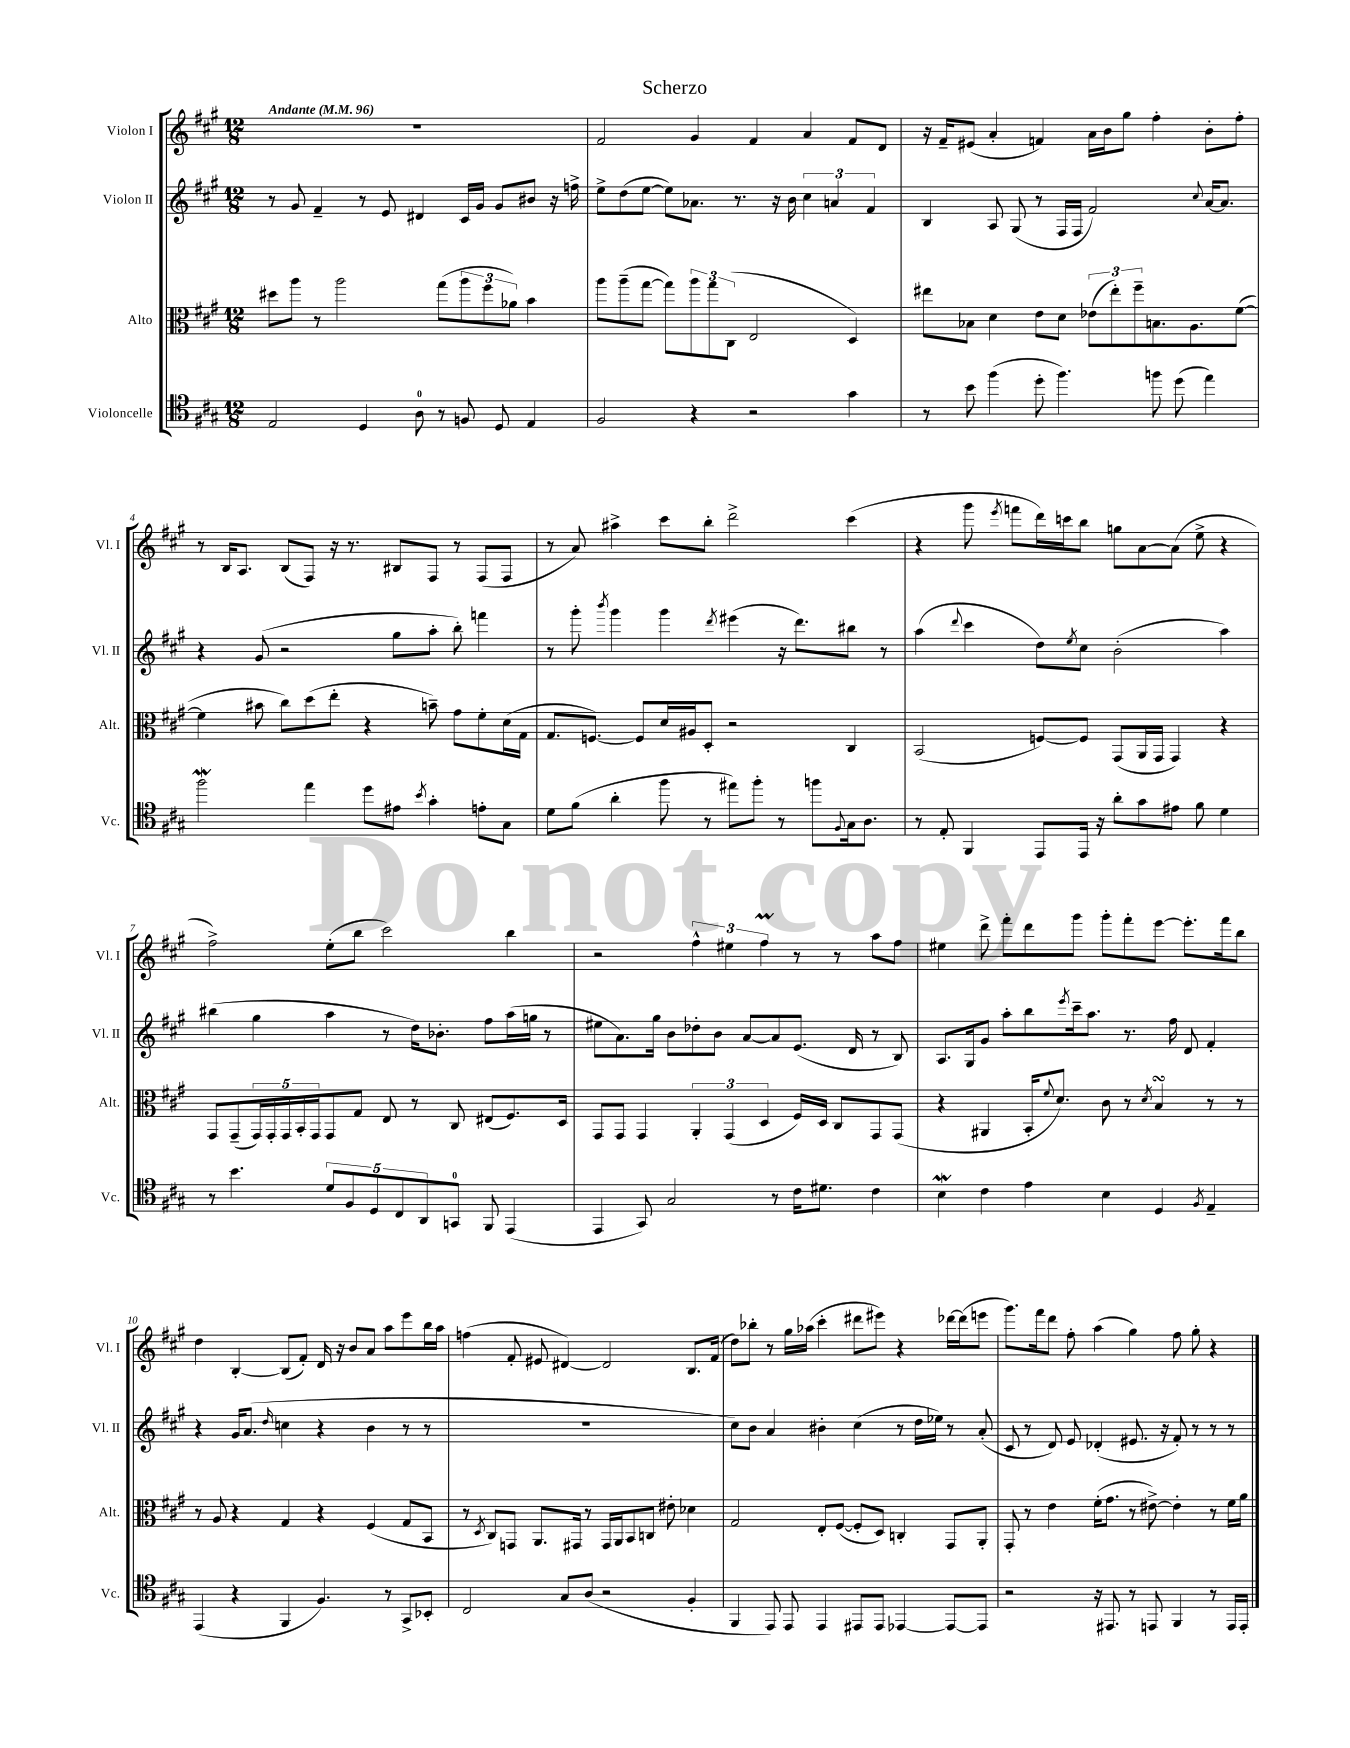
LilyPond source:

\header { title = "Scherzo" }
<<
\new StaffGroup <<
\new Staff = "s0" \with { instrumentName = "Violon I" shortInstrumentName = "Vl. I" } {
    \clef treble \key a \major \numericTimeSignature \time 12/8 \tempo "Andante" 4 = 96
    R1. |
    fis'2 gis'4 fis'4 a'4 fis'8 d'8 |
    r16 fis'16-- eis'8( a'4-. f'4) a'16 b'16 gis''8 fis''4-. b'8-. fis''8-. |
    r8 b16 a8. b8( fis8) r16 r8. bis8 fis8 r8 fis8( fis8 |
    r8 a'8) ais''4-> cis'''8 b''8-. d'''2-> cis'''4( |
    r4 gis'''8 \acciaccatura { e'''8 } f'''8 d'''16) c'''16 b''8 g''8 a'8~ a'8( e''8-> r4 |
    fis''2->) e''8-.( b''8 cis'''2) b''4 |
    r2 \tuplet 3/2 { fis''4-^ eis''4 fis''4\prall } r8 r8 a''8 fis''8 |
    eis''4 d'''8-> fis'''8-. d'''8 gis'''8 gis'''8-. fis'''8-. e'''8~ e'''8.-. fis'''16 b''8 |
    d''4 b4~-. b8( fis'8-.) d'16 r16 b'8 a'8 a''8 e'''8 b''16 a''16 |
    f''4( fis'8-. eis'8 dis'4~) dis'2 b8. fis'16( |
    d''8) bes''8-. r8 gis''16 aes''16( cis'''4-. dis'''8 eis'''8) r4 des'''16~ des'''16( e'''8 |
    gis'''8.) fis'''16 d'''8 fis''8-. a''4( gis''4) fis''8 gis''8-. r4 \bar "|." |
}
\new Staff = "s1" \with { instrumentName = "Violon II" shortInstrumentName = "Vl. II" } {
    \clef treble \key a \major \numericTimeSignature \time 12/8
    r8 gis'8 fis'4-- r8 e'8 dis'4 cis'16 gis'16 gis'8 bis'8 r16 f''16-> |
    e''8-> d''8( e''8~ e''8) aes'8. r8. r16 b'16 \tuplet 3/2 { cis''4 a'4 fis'4 } |
    b4 a8 gis8( r8 fis16 fis16 fis'2) \appoggiatura { cis''8 } a'16~ a'8. |
    r4 gis'8( r2 gis''8 a''8-. b''8-.) f'''4 |
    r8 gis'''8-. \acciaccatura { b'''8 } gis'''4 gis'''4 \acciaccatura { d'''8 } eis'''4( r16 d'''8.) bis''8 r8 |
    a''4( \appoggiatura { d'''8 } cis'''4 d''8) \acciaccatura { e''8 } cis''8 b'2-.( a''4) |
    bis''4( gis''4 a''4 r8 d''16) bes'8.-. fis''8 a''16( g''16 r8 |
    eis''8 a'8.) gis''16 b'8 des''8-. b'8 a'8~ a'8 e'8.( d'16 r8 b8) |
    a8. gis16 gis'8 a''8-. b''8 \acciaccatura { e'''8 } cis'''16-- a''8. r8. fis''16 d'8 fis'4-. |
    r4 gis'16 a'8.( \grace { d''16 } c''4 r4 b'4 r8 r8 |
    R1. |
    cis''8) b'8 a'4 bis'4-. cis''4( r8 d''16 ees''16) r8 a'8-.( |
    cis'8 r8 d'8) e'8 des'4-.( eis'8. r16 fis'8-.) r8 r8 r8 \bar "|." |
}
\new Staff = "s2" \with { instrumentName = "Alto" shortInstrumentName = "Alt." } {
    \clef alto \key a \major \numericTimeSignature \time 12/8
    dis''8 a''8 r8 a''2 gis''8( \tuplet 3/2 { a''8 fis''8 aes'8) } b'4 |
    a''8 a''8--( gis''8~ gis''8) \tuplet 3/2 { a''8 gis''8 cis8( } e2 d4) |
    eis''8 bes8 d'4 e'8 d'8 \tuplet 3/2 { ees'8( eis''8-.) fis''8-- } b8. a8. fis'8~( |
    fis'4 bis'8 cis''8) d''8( e''8-. r4 b'8--) gis'8 fis'8-. d'16( gis16 |
    gis8. f8.~) f8 d'16 ais16 d8-. r2 cis4 |
    b,2( f8~) f8 gis,8( a,16 gis,16 gis,4) r4 |
    gis,8 gis,8--( \tuplet 5/4 { gis,16) gis,16-. gis,16 b,16-. gis,16 } gis,8 gis8 e8 r8 cis8 eis8( fis8.) d16 |
    gis,8 gis,8 gis,4 \tuplet 3/2 { a,4-. gis,4( d4 } fis16) d16 cis8 gis,8 gis,8( |
    r4 ais,4 b,16-. \appoggiatura { fis'8 } d'8.) cis'8 r8 \acciaccatura { d'8 } b4\turn r8 r8 |
    r8 a8 r4 gis4 r4 fis4( gis8 b,8 |
    r8 \acciaccatura { d8 } cis8) g,8 a,8. gis,16 r8 gis,16 a,16 b,8 c8 eis'8-. des'4 |
    gis2 e8-. fis8~( fis8-. d8) c4-. gis,8 a,8-. |
    gis,8-. r8 e'4 fis'16-.( gis'8. r8 eis'8~->) eis'4-. r8 fis'16 a'16 \bar "|." |
}
\new Staff = "s3" \with { instrumentName = "Violoncelle" shortInstrumentName = "Vc." } {
    \clef tenor \key a \major \numericTimeSignature \time 12/8
    e2 d4 a8-0 r8 f8 d8 e4 |
    fis2 r4 r2 gis'4 |
    r8 b'8 fis''4( d''8-. fis''4.) f''8 d''8( e''4) |
    fis''2\mordent e''4 d''8 eis'8 \acciaccatura { b'8 } gis'4-. e'8-. gis8 |
    d'8 fis'8( a'4-. fis''8 r8 eis''8) fis''8-. r8 f''8 \appoggiatura { fis8 } gis16 a8. |
    r8 e8-. fis,4 e,8 e,16 r16 a'8-. gis'8 eis'8 fis'8 d'4 |
    r8 b'4. \tuplet 5/4 { d'8 fis8 d8 cis8 a,8 } g,8-0 fis,8 e,4( |
    e,4 gis,8) gis2 r8 cis'16 dis'8. cis'4 |
    b4\mordent cis'4 e'4 b4 d4 \acciaccatura { fis8 } e4-- |
    e,4( r4 fis,4 fis4.) r8 gis,8-> bes,8-. |
    cis2 gis8 a8( r2 fis4-. |
    fis,4 e,8) e,8 e,4 eis,8 eis,8 ees,4~ ees,8~ ees,8 |
    r2 r16 eis,8. r8 e,8 fis,4 r8 e,16 e,16-. \bar "|." |
}
>>
>>
